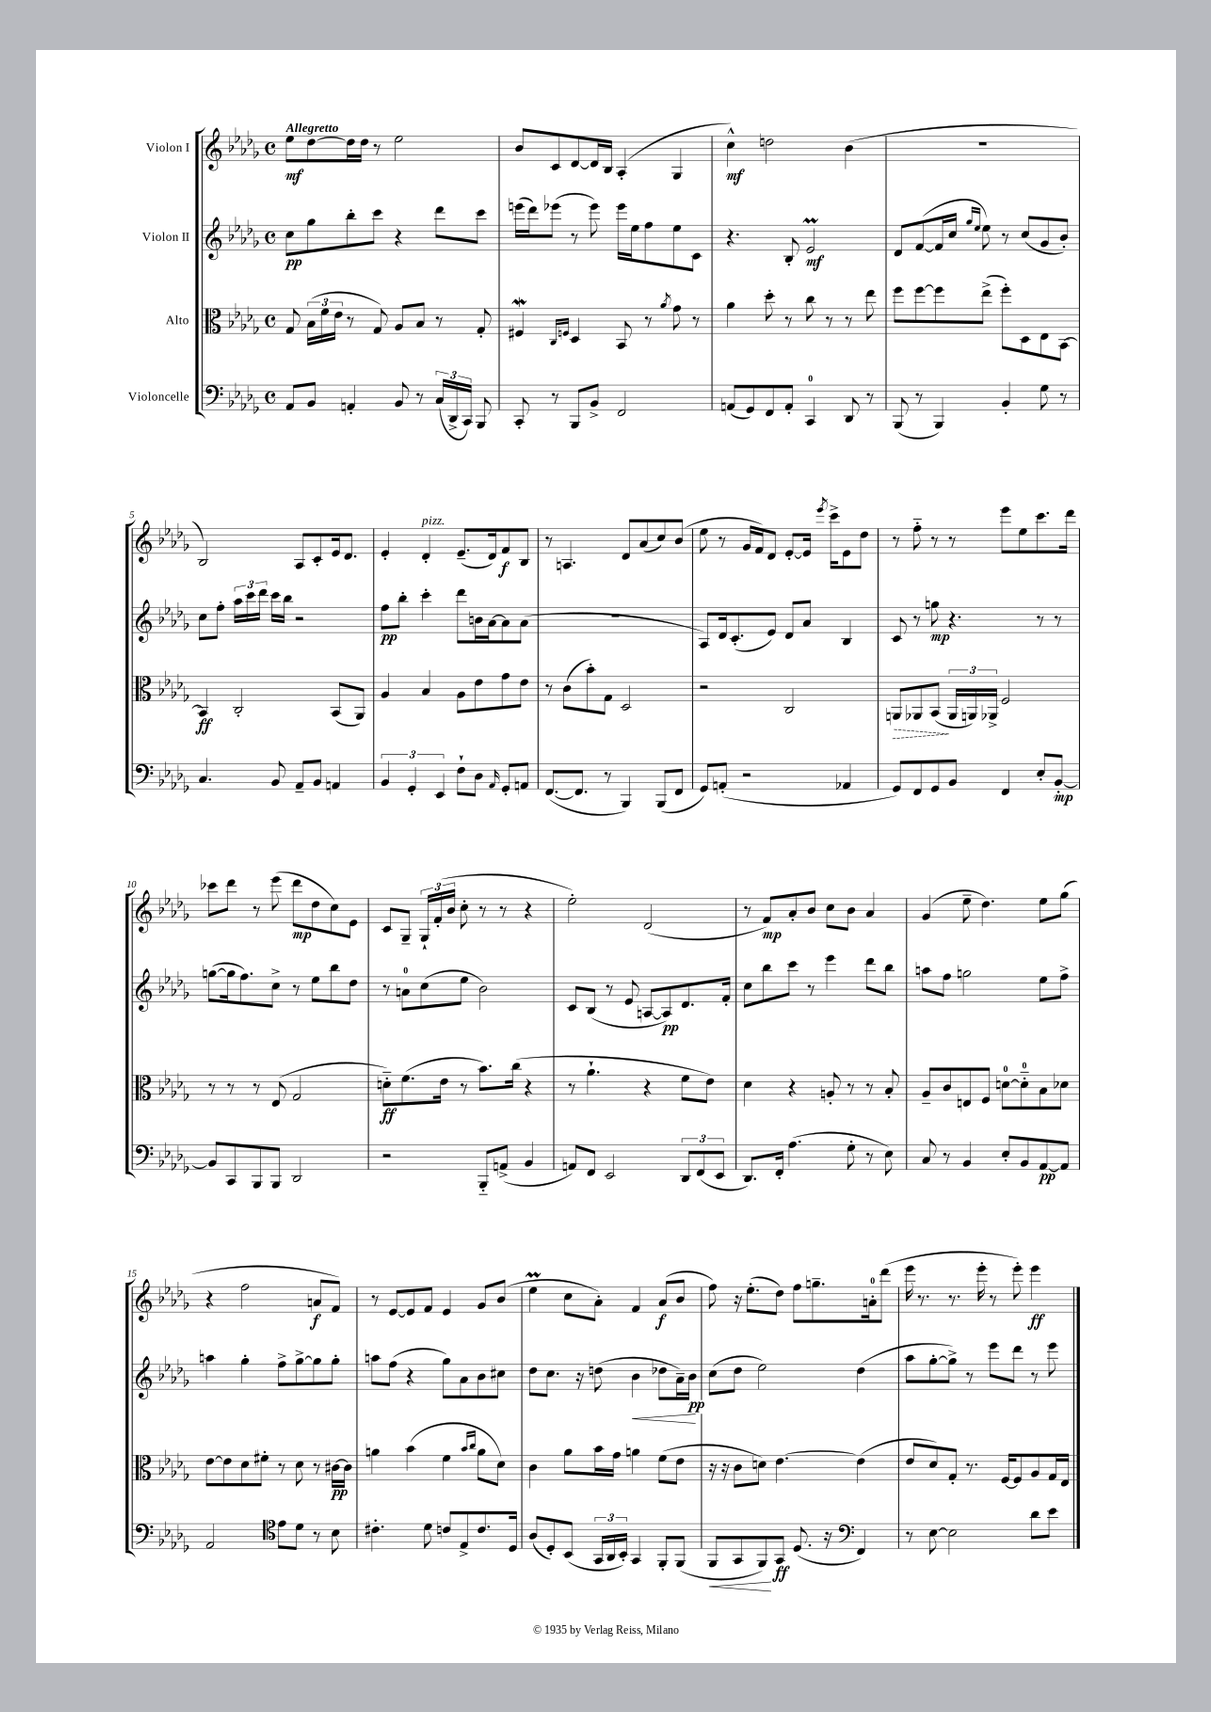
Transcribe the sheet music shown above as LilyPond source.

<<
\new StaffGroup <<
\new Staff = "s0" \with { instrumentName = "Violon I" } {
    \clef treble \key des \major \defaultTimeSignature \time 4/4 \tempo "Allegretto"
    \autoBeamOff ees''8[\mf des''8~ des''16 des''16] r8 ees''2 |
    bes'8[ c'8 des'8~ des'16 bes16] aes4-.( ges4 |
    c''4-^\mf) d''2 bes'4( |
    R1 |
    bes2) aes8[ c'8-. ees'16 des'8.] |
    ees'4-. des'4-.^\markup { \italic "pizz." } ees'8.[--( des'16) f'8\f bes8] |
    r8 a4. des'8[ aes'8( c''8) bes'8]( |
    ees''8 r8 ges'16[ f'16) des'8] ees'8[~-. ees'16] \acciaccatura { ees'''8 } c'''16[-> ees'8 des''8] |
    r8 f''8-_ r8 r8 ees'''8[ ees''8 c'''8. des'''16] |
    ces'''8[ des'''8] r8 ees'''8( des'''8[\mp des''8 c''8) ees'8] |
    c'8[ ges8]-- \tuplet 3/2 { ges16[-! f'16-.( bes'16] } c''8-. r8 r8 r4 |
    ees''2-.) des'2( |
    r8 f'8[\mp) aes'8-. bes'8] c''8[ bes'8] aes'4 |
    ges'4( ees''8-- des''4.) ees''8[ ges''8]( |
    r4 f''2 a'8[\f f'8]) |
    r8 ees'8[~ ees'8 f'8] ees'4 ges'8[ bes'8]( |
    ees''4\prall c''8[ aes'8]-.) f'4 aes'8[\f( bes'8] |
    f''8) r16 ees''8.[-.( des''8]) f''8[ g''8.-- a'16-0-. des'''8]( |
    ees'''16 r8. r8. ees'''16-. r8 ees'''8-.) ees'''4\ff \bar "|." |
}
\new Staff = "s1" \with { instrumentName = "Violon II" } {
    \clef treble \key des \major \defaultTimeSignature \time 4/4
    \autoBeamOff c''8[\pp ges''8 bes''8-. c'''8] r4 des'''8[ c'''8] |
    e'''16[( des'''16) ees'''8]( r8 ees'''8) ees'''16[ ees''16 f''8 ees''8 c'8] |
    r4. bes8-. ees'2\prall\mf |
    des'8[ f'8~( f'16 c''16] \grace { ges''16[ ees''16] } ees''8) r8 c''8[( ges'8 bes'8]-.) |
    c''8[ f''8]-. \tuplet 3/2 { aes''16[ c'''16 des'''16] } c'''16[ bes''16] r2 |
    f''8[\pp bes''8]-. c'''4-. des'''8[ b'16 aes'16~ aes'8 aes'8]( |
    r1 |
    aes8[) des'16 c'8.-.( ees'8]) des'8[ aes'8] bes4 |
    c'8 r8 g''8\mp r4. r8 r8 |
    g''8[~( g''16 f''8.) c''8]-> r8 ees''8[ bes''8 des''8] |
    r8 a'8[-0 c''8( ees''8] bes'2) |
    c'8[ bes8]( r8 ees'8 a8[~ a8\pp) des'8. f'16]-. |
    c''8[ bes''8 c'''8] r8 ees'''4 des'''8[ bes''8] |
    a''8[ f''8] g''2 ees''8[ f''8]-> |
    a''4 ges''4-. f''8[-> ges''8~-> ges''8 ges''8]-. |
    a''8[ f''8]( r4 ges''8[) aes'8 bes'8 cis''8] |
    des''8[ c''8.] r16 d''8( bes'4\< des''8[ aes'16--) bes'16]\pp\! |
    c''8[( des''8] ees''2) des''4( |
    aes''8[ ges''8~-. ges''8]->) r8 ees'''8[ des'''8] r8 ees'''8 \bar "|." |
}
\new Staff = "s2" \with { instrumentName = "Alto" } {
    \clef alto \key des \major \defaultTimeSignature \time 4/4
    \autoBeamOff ges8 \tuplet 3/2 { bes16[( f'16 ees'16] } r8 ges8) aes8[ bes8] r8 ges8-. |
    fis4\mordent \grace { c16[ f16] } des4 bes,8 r8 \acciaccatura { aes'8 } ges'8 r8 |
    aes'4 des''8-. r8 c''8 r8 r8 ees''8 |
    f''8[ f''8~ f''8 ees''8]->( f''8[-.) des8 ees8 bes,8]~ |
    bes,4\ff c2-. bes,8[( aes,8]) |
    aes4 bes4 aes8[ ees'8 ges'8 ees'8] |
    r8 c'8[( bes'8-.) ges8] des2 |
    r2 c2 |
    \once \override Hairpin.style = #'dashed-line a,8[\> aes,8 bes,8]\!( \tuplet 3/2 { aes,16[ a,16) aes,16]-> } f2 |
    r8 r8 r8 ees8( ges2 |
    d'8[-_\ff) f'8.( ees'16] r8 bes'8.[) c''16]( r4 |
    r8 aes'4.-! r4 f'8[ ees'8]) |
    des'4 r4 a8-. r8 r8 bes8-. |
    aes8[-- c'8 e8 f8] d'8[-0~ d'8-0-_ bes8 des'8] |
    ees'8[~ ees'8 des'8 fis'8]-. r8 des'8 r8 cis'16[~\pp cis'16] |
    a'4 bes'4( f'4 \grace { bes'16[ c''16] } a'8[ des'8]) |
    c'4 aes'8[ bes'16 ges'16] a'4 f'8[( ees'8] |
    r16 r16 c'8[ d'8]) ees'4.~ ees'4( |
    ees'8[ des'8) ges8]-. r8. f16[~ f8 aes8 ges16 ees16] \bar "|." |
}
\new Staff = "s3" \with { instrumentName = "Violoncelle" } {
    \clef bass \key des \major \defaultTimeSignature \time 4/4
    \autoBeamOff aes,8[ bes,8] a,4-. bes,8 r8 \tuplet 3/2 { c16[( des,16-> c,16]) } bes,,8 |
    c,8-. r8 bes,,8[ bes,8]-> f,2 |
    a,8[( ges,8) f,8 a,8]-. c,4-0 des,8 r8 |
    bes,,8( r8 bes,,4) bes,4-. ges8 r8 |
    c4. bes,8 aes,8[-- bes,8] a,4 |
    \tuplet 3/2 { bes,4 ges,4-. ees,4 } f8[-! des8] \grace { aes,16 } ges,8[-. a,8] |
    f,8.[~( f,8.] r8 bes,,4) bes,,8[( f,8] |
    ges,8[) a,8]-.( r2 aes,4 |
    ges,8[) f,8 ges,8 bes,8] f,4 ees8[-. bes,8]~-.\mp |
    bes,8[ c,8 bes,,8 bes,,8] des,2 |
    r2 bes,,8[-_ a,8]->( bes,4 |
    a,8[) f,8] ees,2 \tuplet 3/2 { des,8[ f,8( ees,8] } |
    des,8.[) f,16]-. aes4.( ges8-. r8 ees8) |
    c8 r8 bes,4 ees8[-. bes,8 aes,8~\pp aes,8] |
    aes,2 \clef tenor ees'8[ des'8] r8 bes8 |
    cis'4.-. des'8 c'8[ ees8-> c'8. des16] |
    aes8[( des8-.) bes,8]( \tuplet 3/2 { ges,16[ aes,16 bes,16]-.) } ges,4 f,8[-. f,8]( |
    f,8[\< ges,8 f,8\!) ges,8]\ff des8.( r16 \clef bass f,4) |
    r8 ees8~ ees2 des'8[ ees'8] \bar "|." |
}
>>
>>
